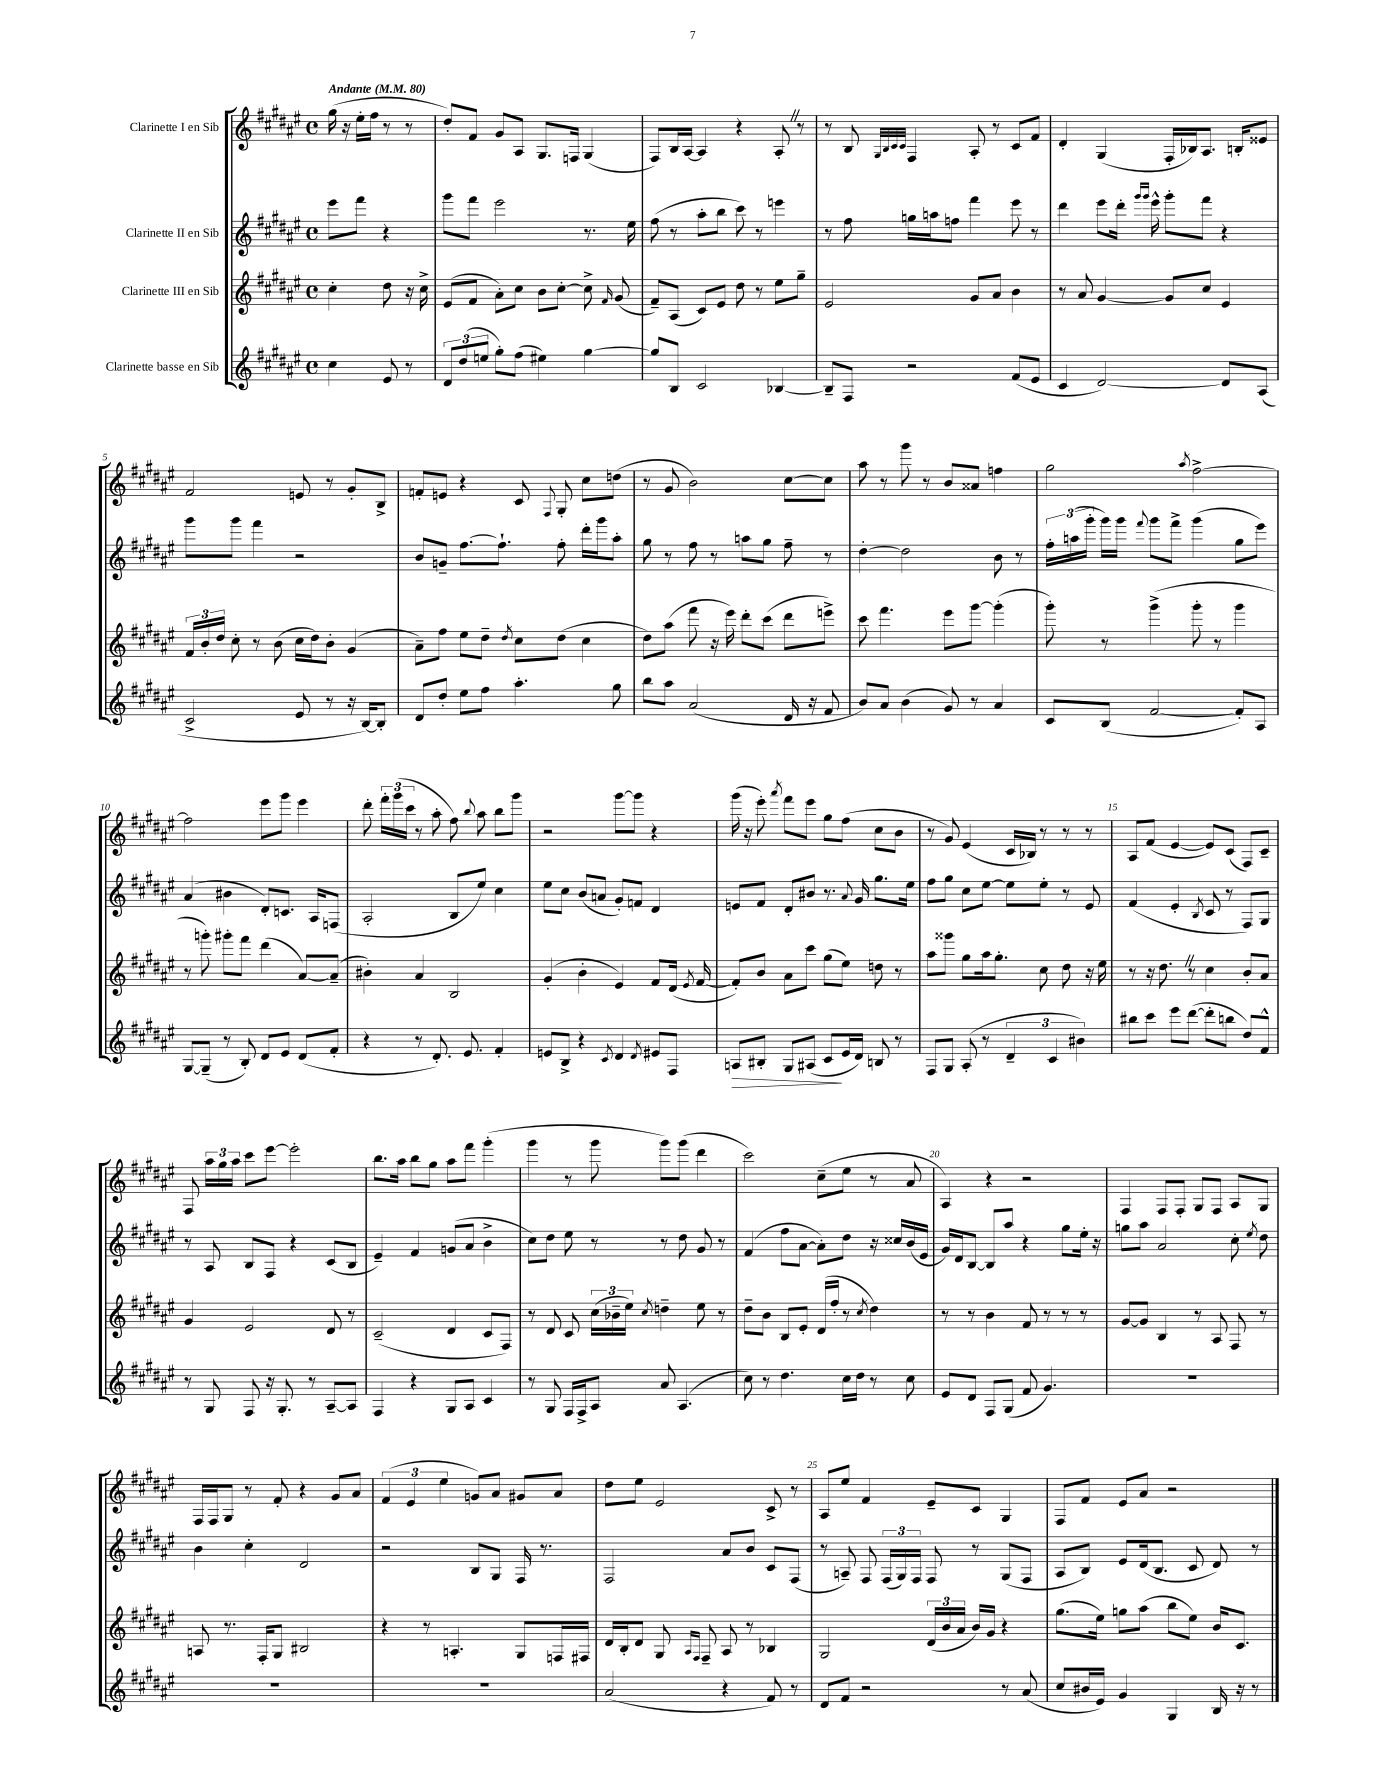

**kern	**kern	**kern	**kern
*staff4	*staff3	*staff2	*staff1
*clefG2	*clefG2	*clefG2	*clefG2
*k[f#c#g#d#a#e#]	*k[f#c#g#d#a#e#]	*k[f#c#g#d#a#e#]	*k[f#c#g#d#a#e#]
*M4/4	*M4/4	*M4/4	*M4/4
*met(c)	*met(c)	*met(c)	*met(c)
*MM80	*MM80	*MM80	*MM80
4cc#\	4cc#'\	8eee#\L	(16gg#\
.	.	.	16r
.	.	8fff#\J	16ee#'\LL
.	.	.	16ff#\JJ
8e#/	8dd#\	4r	8r
8r	16r	.	8r
.	16cc#^\	.	.
=	=	=	=
12d#/L	(8e#/L	8ggg#\L	8dd#'/L)
(12dd#/	.	.	.
.	8f#/J	8fff#\J	8f#/J
12ee/J	.	.	.
8gg#'\L)	8a#'\L)	2eee#\	8g#/L
(8ff#\J	8cc#\J	.	8A#/J
4ee#\)	8b\L	.	8.G#/L
.	[8cc#'\J	.	.
.	.	.	16F/Jk
[4gg#\	8cc#^\]	8.r	(4G#/
.	16qqf#/	.	.
.	(8g#/	.	.
.	.	16ee#\	.
=	=	=	=
8gg#/]L	8f#~/L)	(8ff#\	8F#/L)
8B/J	(8A#/J	8r	16B/L
.	.	.	[16A#/JJ
2c#/	8c#/L)	8aa#'\L	4A#/]
.	8e#/J	8bb\J	.
.	8dd#\	8ccc#\)	4r
.	8r	8r	.
[4B-/	8ee#\L	4eee\	8A#'/
.	8gg#~\J	.	8r
=	=	=	=
8B-~/]L	2e#/	8r	8r
8F#/J	.	8ff#\	8B/
.	.	.	32qqG#/LLL
.	.	.	32qqB/
.	.	.	32qqc#/
.	.	.	32qqc#/JJJ
2r	.	16gg\LL	4F#/
.	.	16aa\J	.
.	.	8ff\J	.
.	8g#/L	4fff#\	8A#'/
.	8a#/J	.	8r
(8f#/L	4b\	8eee#\	8c#/L
8e#/J	.	8r	8f#/J
=	=	=	=
4c#/	8r	4ddd#\	4d#'/
.	8a#/	.	.
[2d#/)	[4g#/	8eee#\L	(4G#/
.	.	16ddd#'\Jk	.
.	.	16qqggg#/LL	.
.	.	16qqggg#/JJ	.
.	.	16eee#^^\	.
.	8g#/]L	8ggg#'\L	16F#'/LL
.	.	.	16B-/J)
.	8cc#/J	8fff#\J	8.A#/J
8d#/]L	4e#/	4r	.
.	.	.	16B'/LK
(8A#/J	.	.	8e##/J
=	=	=	=
2c#^/	24f#/LL	8ggg#\L	2f#/
.	24b'/	.	.
.	24dd#/JJ	.	.
.	8cc#'\	8ggg#\J	.
.	8r	4fff#\	.
.	(8b\	.	.
8e#/	16cc#\LL	2r	8e/
.	16dd#\J)	.	.
8r	8b'\J	.	8r
16r	(4g#/	.	8g#'/L
[16B/LK)	.	.	.
8B'/]J	.	.	8B^/J
=	=	=	=
8d#/L	8a#~\L)	8b/L	8f'/L
8dd#'/J	8ff#\J	8g~/J	8e/J
8ee#\L	8ee#\L	[8.ff#\L	4r
8ff#\J	8dd#~\J	.	.
.	.	8.ff#`\]J	.
.	8qdd#/	.	.
4.aa#'\	8cc#\L	.	8c#/
.	.	.	8qqF#/
.	(8dd#\J	8ff#'\	8G#'/
.	4cc#\	16ddd#'\LL	8cc#\L
.	.	16ggg#\J	.
8gg#\	.	8aa#'\J	(8dd\J
=	=	=	=
8bb\L	8dd#\L)	8gg#\	8r
8aa#\J	(8aa#\J	8r	8g#/
(2a#/	8fff#\	8ff#\	2b\)
.	16r	8r	.
.	16eee#\)	.	.
.	8ddd#'\L	8aa\L	.
.	(8ccc#\J	8gg#\J	.
16d#/	8ddd#\L	8ff#~\	[8cc#\L
16r	.	.	.
8f#/	8eee^\J)	8r	8cc#\]J
=	=	=	=
8b/L)	8ccc#\	[4dd#'\	8aa#\
8a#/J	4.fff#\	.	8r
(4b\	.	2dd#\]	8ggg#\
.	.	.	8r
8g#/)	8eee#\L	.	8b/L
8r	[8ggg#\J	.	8a##/J
4a#/	(4ggg#'\]	8b\	4ff\
.	.	8r	.
=	=	=	=
8c#/L	8ggg#'\)	24ff#'\LL	2gg#\
.	.	(24aa\	.
.	.	24ggg#'\JJ	.
(8B/J	8r	16ggg#\LL)	.
.	.	16ggg#\JJ	.
.	.	8qqfff#/	.
[2f#/	(4ggg#^\	8ggg#\L	.
.	.	8fff#^\J	.
.	.	.	8qaa#/
.	8ggg#'\	(4ggg#\	[2ff#^\
.	8r	.	.
8f#'/]L)	4ggg#\	8gg#\L	.
8A#/J	.	8eee#\J)	.
=	=	=	=
[8G#/L	8r	(4a#/	2ff#\]
(8G#~/]J	8ggg'\)	.	.
8r	8ggg#'\L	4b#\	.
8B'/)	8fff#\J	.	.
8d#/L	(4ddd#\	8d#'/L)	8eee#\L
8e#/J	.	8.c/J	8ggg#\J
(8d#/L	[8a#/L)	.	4eee#\
.	.	16A#/LK	.
8f#'/J	(8a#~/]J	(8F/J	.
=	=	=	=
4r	4b#'\)	2A#'/	8ddd#'\
.	.	.	24fff#'\LL
.	.	.	(24ggg#\
.	.	.	24ccc#\JJ
8r	4a#/	.	8r
8.d#'/)	.	.	8aa#'\
.	2B/	8B/L	8ff#\)
8.e#/	.	.	.
.	.	.	8qqbb/
.	.	8ee#/J)	8aa#\
4f#'/	.	4cc#\	8bb\L
.	.	.	8ggg#\J
=	=	=	=
8e/L	(4g#'/	8ee#\L	2r
8B^/J	.	8cc#\J	.
4r	4b'\	(8b/L	.
.	.	8a/J	.
8qc#/	.	.	.
4d#/	4e#/)	8g#'/L)	[8ggg#\L
.	.	8f/J	8ggg#\]J
8qd#/	.	.	.
8e#/L	8f#/L	4d#/	4r
8F#/J	(16d#/Jk	.	.
.	8qe#/	.	.
.	[16f#/	.	.
=	=	=	=
8A/L	8f#'/]L)	8e/L	(16ggg#\
.	.	.	16r
8B#'/J	8b/J	8f#/J	8eee#'\)
.	.	.	8qaaa#/
8G#/L	8a#\L	8d#'/L	8fff#\L
(8A#/J	8ccc#\J	8b#/J	8eee#\J
8c#/L	(8gg#\L	8.r	8gg#\L
16e#/L	8ee#\J)	.	(8ff#\J
.	.	8qqa#/	.
16d#/JJ)	.	16g#/	.
8B/	8dd\	8.gg#\L	8cc#\L
8r	8r	.	8b\J
.	.	16ee#\Jk	.
=	=	=	=
8F#/L	8aa#\L	8ff#\L	8r
8G#/J	8ggg##\J	8gg#\J	8g#/)
(8A#'/	8gg#\L	8cc#\L	(4e#/
8r	16aa#\k	[8ee#\J	.
.	8.gg#'\J	.	.
6d#~/	.	8ee#\]L	16c#/LL
.	.	.	16B-/JJ)
.	8cc#\	8ee#'\J	8r
6c#/	.	.	.
.	8dd#\	8r	8r
6b#\)	.	.	.
.	16r	8e#/	8r
.	16ee#\	.	.
=	=	=	=
8bb#\L	8r	(4f#/	8A#/L
8ccc#\J	16r	.	(8f#/J
.	8.dd#\	.	.
8eee#\L	.	4e#'/	[4e#/
([8ddd#\J	8r	.	.
.	.	8qB/	.
8ddd#'\]L	4cc#\	8c#/	8e#/]L)
8bb\J	.	8r	(8c#/J
8dd#/L)	8b'/L	8F#/L)	8F#/L)
8f#^^/J	8a#/J	8G#/J	8c#~/J
=	=	=	=
8r	4g#/	8r	8F#/
8G#/	.	8A#/	24aa#\LL
.	.	.	24gg#\
.	.	.	24aa#\JJ
8F#/	2e#/	8B/L	8ccc#\L
16r	.	8F#/J	[8eee#\J
8.G#'/	.	.	.
.	.	4r	2eee#'\]
8r	.	.	.
[8A#~/L	8d#/	(8c#/L	.
8A#/]J	8r	8B/J	.
=	=	=	=
4F#/	(2c#~/	4e#~/)	8.bb\L
.	.	.	16aa#\Jk
4r	.	4f#/	8bb\L
.	.	.	8gg#\J
8G#/L	4d#/	(8g/L	8aa#\L
8A#/J	.	8a#/J	8fff#\J
4c#/	8c#/L	4b^\	(4ggg#'\
.	8F#/J)	.	.
=	=	=	=
8r	8r	8cc#\L)	4ggg#\
8G#/	8d#/	8dd#\J	.
16F#/LL	8c#/	8ee#\	8r
16F#^/J	.	.	.
8A#/J	(24cc#\LL	8r	8ggg#\
.	24b-~\	.	.
.	24ee#\JJ)	.	.
.	8qcc#/	.	.
8a#/	4dd~\	8r	8ggg#\L)
(4.A#/	.	8dd#\	(8ggg#\J
.	8ee#\	8g#/	4ddd#\
.	8r	8r	.
=	=	=	=
8cc#\)	8dd#~\L	(4f#/	2ccc#\)
8r	8b\J	.	.
4.dd#\	8B/L	8ff#\L	.
.	8e#'/J	[8a#\J	.
.	(16d#/LL	8a#'\]L)	(8cc#~\L
.	16ff#'/JJ	.	.
16cc#\LL	8r	8dd#\J	8ee#\J
16dd#\JJ	.	.	.
.	8qcc#/	.	.
8r	4dd#\)	16r	8r
.	.	16cc##/LL	.
8cc#\	.	(16b/	8a#/
.	.	16e#/JJ	.
=	=	=	=
8e#/L	8r	16g#/LL)	4A#/)
.	.	16d#/J	.
8d#/J	8r	[8B/J	.
8F#/L	4b\	8B/]L	4r
(8G#/J	.	8aa#/J	.
8f#/	8f#/	4r	2r
4.g#/)	8r	.	.
.	8r	8gg#\L	.
.	8r	16ee#'\Jk	.
.	.	16r	.
=	=	=	=
1r	[8g#/L	8gg\L	4F#/
.	8g#/]J	8aa#\J	.
.	4B/	2a#/	8F#/L
.	.	.	8F#'/J
.	8r	.	8G#/L
.	8A#/	.	8F#/J
.	8F#/	8cc#'\	8A#/L
.	.	8qee#/	.
.	8r	8dd#\	8G#/J
=	=	=	=
1r	8A/	4b\	16F#/LL
.	.	.	16F#/J
.	8.r	.	8G#/J
.	.	4cc#'\	8r
.	16F#'/LK	.	.
.	8G#/J	.	8f#'/
.	2B#/	2d#/	4r
.	.	.	8g#/L
.	.	.	8a#/J
=	=	=	=
1r	4r	2r	(6f#/
.	.	.	6e#/
.	8r	.	.
.	.	.	6ee#\
.	4.A'/	.	.
.	.	8B/L	8g/L)
.	.	8G#/J	8a#/J
.	8G#/L	16F#/	8g#/L
.	.	8.r	.
.	16F/L	.	8a#/J
.	16F#/JJ	.	.
=	=	=	=
(2a#/	16d#/LL	2F#/	8dd#\L
.	16B'/J	.	.
.	8d#/J	.	8ee#\J
.	8G#/	.	2e#/
.	16qqA#/LL	.	.
.	16qqF#/JJ	.	.
.	8F#~/	.	.
4r	8A#/	8a#/L	.
.	8r	8b/J	.
8f#/)	4B-/	8c#/L	8c#^/
8r	.	(8F#/J	8r
=	=	=	=
8d#/L	2G#/	8r	8A#/L
8f#/J	.	8A~/)	8ee#/J
2r	.	8F#/	4f#/
.	.	(24F#/LL	.
.	.	24G#/)	.
.	.	24F#/JJ	.
.	(24d#/LL	8F#/	8e#~/L
.	24b/	.	.
.	24a#/JJ	.	.
.	16b/LL)	8r	8c#/J
.	16g#/JJ	.	.
8r	4r	(8G#/L	4G#/
(8a#/	.	8F#/J	.
=	=	=	=
8cc#/L	(8.gg#\L	8A#/L	8F#/L
16b#/L	.	8B/J)	8f#/J
16e#/JJ)	16ee#\Jk)	.	.
4g#/	8gg\L	8e#/L	8e#/L
.	(8aa#\J	(16d#/k	8a#/J
.	.	8.B/J	.
4G#/	8bb\L	.	2r
.	8ee#\J)	8c#/	.
16B/	16b/LK	8d#/)	.
16r	8.c#/J	.	.
8r	.	8r	.
==	==	==	==
*-	*-	*-	*-
